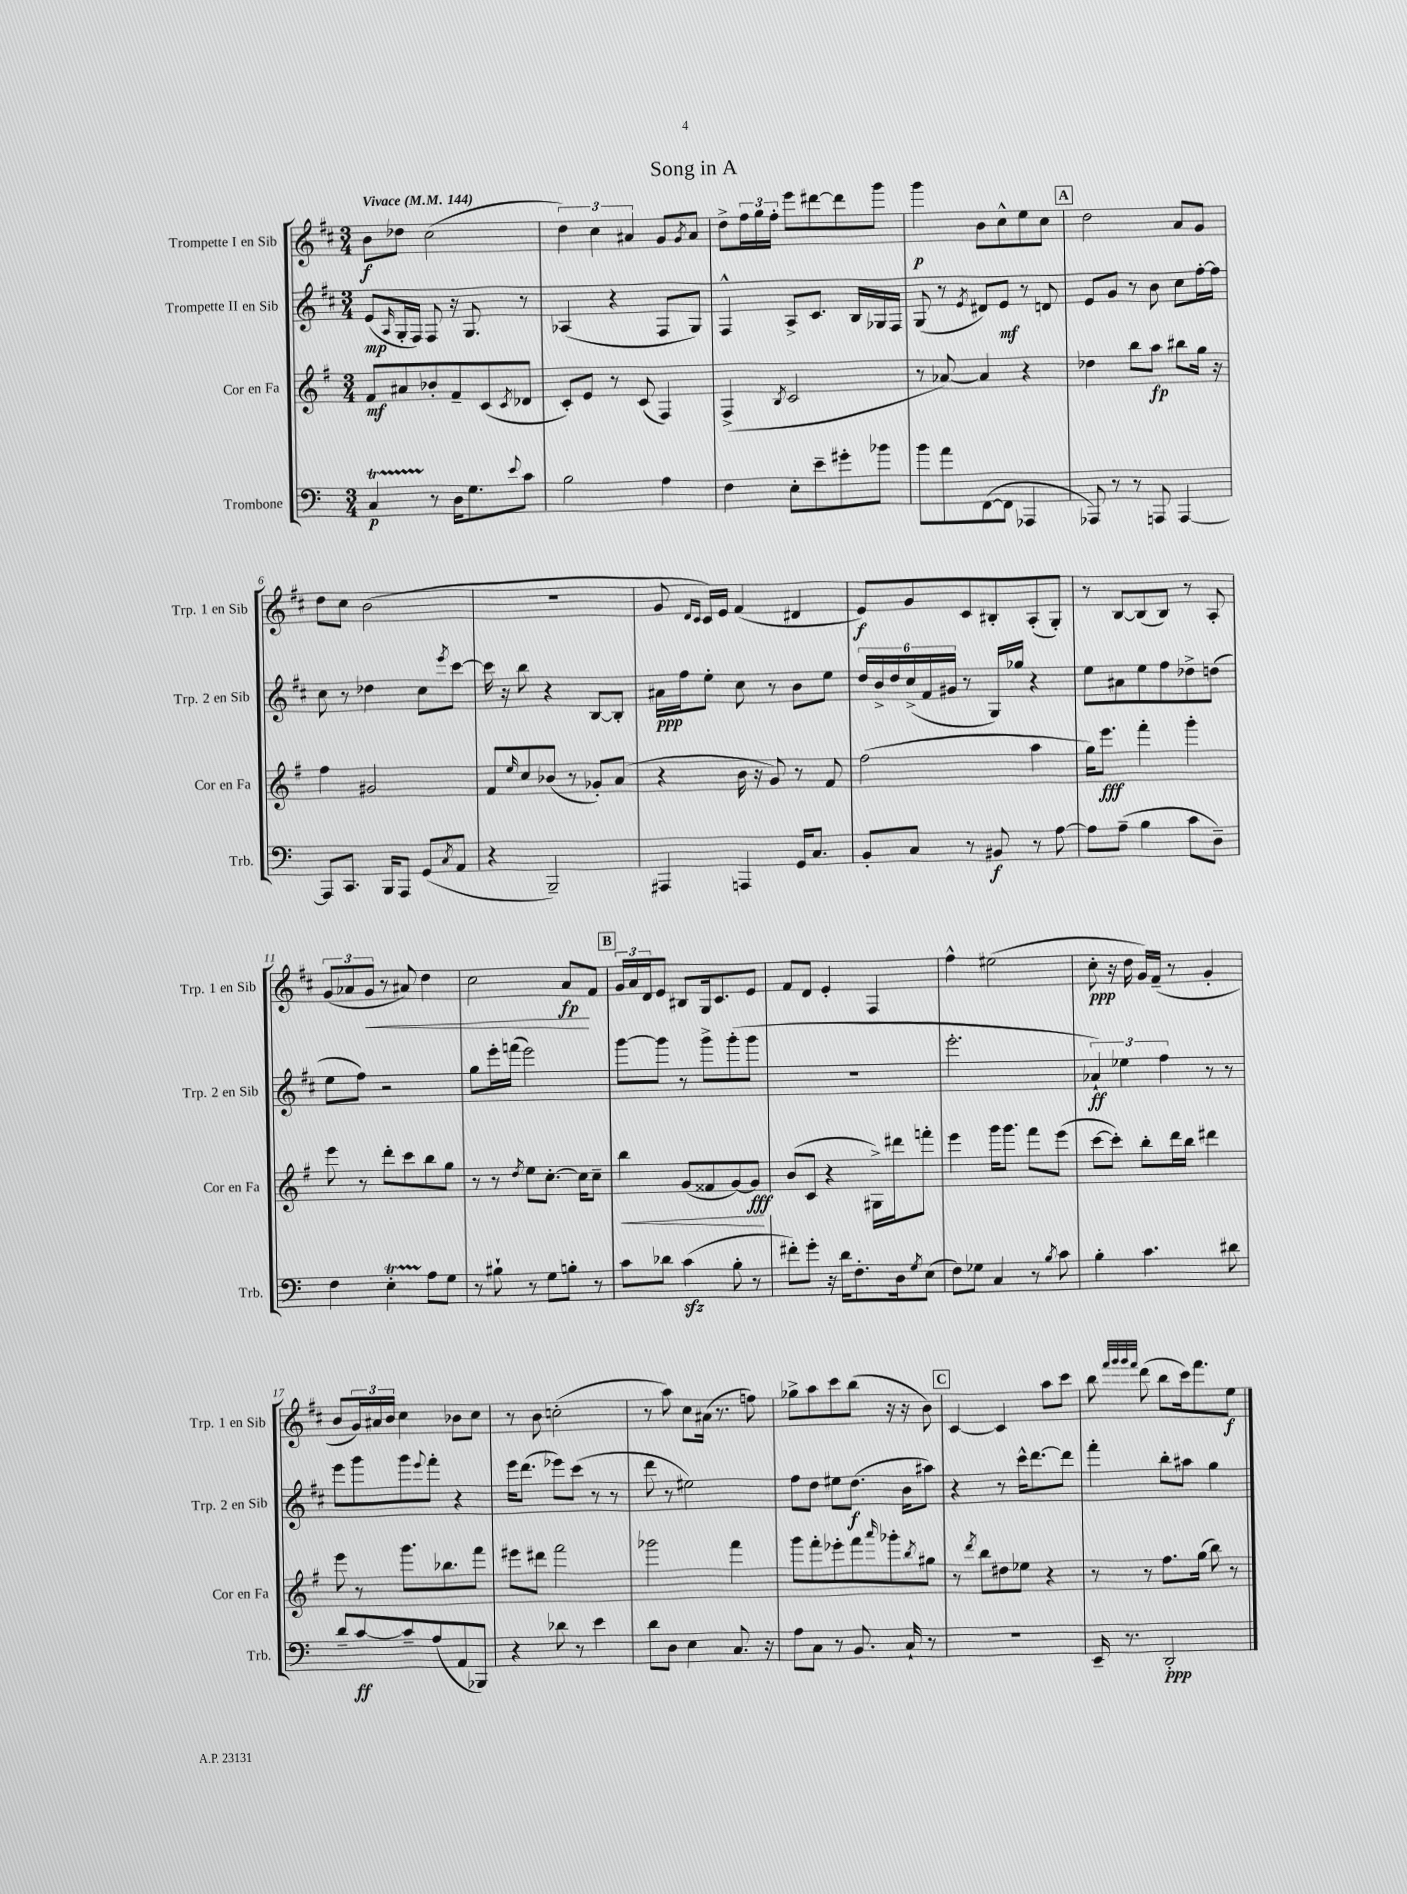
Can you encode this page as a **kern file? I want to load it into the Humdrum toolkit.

**kern	**dynam	**kern	**dynam	**kern	**dynam	**kern	**dynam
*part4	*part4	*part3	*part3	*part2	*part2	*part1	*part1
*staff4	*staff4	*staff3	*staff3	*staff2	*staff2	*staff1	*staff1
*I"Trombone	*	*I"Cor en Fa	*	*I"Trompette II en Sib	*	*I"Trompette I en Sib	*
*I'Trb.	*	*I'Cor en Fa	*	*I'Trp. 2 en Sib	*	*I'Trp. 1 en Sib	*
*clefF4	*	*clefG2	*	*clefG2	*	*clefG2	*
*k[]	*	*k[f#]	*	*k[f#c#]	*	*k[f#c#]	*
*M3/4	*	*M3/4	*	*M3/4	*	*M3/4	*
*MM144	*	*MM144	*	*MM144	*	*MM144	*
=1	=1	=1	=1	=1	=1	=1	=1
!	!	!	!	!	!	!LO:TX:a:B:t=Vivace	!
4CT/	p	8f#/L	mf	(8e/L	mp	8b\L	f
.	.	.	.	16qqA/	.	.	.
.	.	8a#X/	.	16G'/L	.	8dd-X\J	.
.	.	.	.	16F#/JJ)	.	.	.
8r	.	8b-X'/	.	8F#/	.	(2cc#\	.
16D\KL	.	8f#~/	.	16r	.	.	.
8.G\	.	.	.	8.G/	.	.	.
.	.	(8c/	.	.	.	.	.
8qqe/	.	8qc/	.	.	.	.	.
8c\J	.	8d-X/J	.	8r	.	.	.
=2	=2	=2	=2	=2	=2	=2	=2
2B\	.	8c'/L)	.	(4A-X/	.	6dd\)	.
.	.	8e/J	.	.	.	.	.
.	.	.	.	.	.	6cc#\	.
.	.	8r	.	4r	.	.	.
.	.	.	.	.	.	6a#X/	.
.	.	(8c/	.	.	.	.	.
4A\	.	4F#/)	.	8F#/L	.	8g/L	.
.	.	.	.	.	.	8qg/	.
.	.	.	.	8G/J)	.	8a#/J	.
=3	=3	=3	=3	=3	=3	=3	=3
4F\	.	(4F#^/	.	4F#^^/	.	8dd^\L	.
.	.	.	.	.	.	24ff#\L	.
.	.	.	.	.	.	24gg\	.
.	.	.	.	.	.	24ff#'\JJ	.
.	.	8qB/	.	.	.	.	.
8E'\L	.	2c/	.	8A^/L	.	8eee\L	.
8e~\	.	.	.	8.c#/J	.	[8ddd#X\	.
8g#X'\	.	.	.	.	.	8ddd#\]	.
.	.	.	.	16B/LL	.	.	.
8b-X\J	.	.	.	16G-X/	.	8ggg\J	.
.	.	.	.	16F#/JJ	.	.	.
=4	=4	=4	=4	=4	=4	=4	=4
8b\L	.	8r	.	(8G/	.	4ggg\	p
8a\	.	[8a-X/)	.	8r	.	.	.
.	.	.	.	8qe/	.	.	.
([8FF\	.	4a-/]	.	8d#X/L)	.	8b\L	.
8FF\J]	.	.	.	8e/J	mf	8cc#^^\	.
4AAA-X/	.	4r	.	8r	.	8ee\	.
.	.	.	.	8dn/	.	8cc#\J	.
!!LO:REH:place=s1:t=A
=5	=5	=5	=5	=5	=5	=5	=5
8AAA-X/)	.	4dd-X\	.	8e/L	.	2dd\	.
8r	.	.	.	8g/J	.	.	.
8r	.	8bb\L	.	8r	.	.	.
8AAAn/	.	8aa\J	fp	8b\	.	.	.
[4AAA/	.	8bb#X\L	.	8cc#\L	.	8a/L	.
.	.	16gg\Jk	.	[16ff#'\L	.	8g/J	.
.	.	16r	.	16ff#\JJ]	.	.	.
!!LO:LB:g=z
=6	=6	=6	=6	=6	=6	=6	=6
8AAA/L]	.	4ff#\	.	8cc#\	.	8dd\L	.
8.CC/J	.	.	.	8r	.	8cc#\J	.
.	.	2g#X/	.	4dd-X\	.	(2b\	.
16BBB/KL	.	.	.	.	.	.	.
8AAA/J	.	.	.	.	.	.	.
(8GG/L	.	.	.	8cc#\L	.	.	.
8qC/	.	.	.	8qeee/	.	.	.
8AA/J	.	.	.	[8ccc#\J	.	.	.
=7	=7	=7	=7	=7	=7	=7	=7
4r	.	8f#/L	.	16ccc#\]	.	2.r	.
.	.	.	.	16r	.	.	.
.	.	16qqee/	.	.	.	.	.
.	.	8cc/	.	8bb\	.	.	.
2BBB~/)	.	(8b-X/J	.	4r	.	.	.
.	.	8r	.	.	.	.	.
.	.	8g-X'/L)	.	[8B/L	.	.	.
.	.	(8a/J	.	8B'/J]	.	.	.
=8	=8	=8	=8	=8	=8	=8	=8
4AAA#X/	.	4r	.	16a#X\LL	ppp	8g/	.
.	.	.	.	16ff#\J	.	.	.
.	.	.	.	.	.	16qqd/LL	.
.	.	.	.	.	.	16qqc#/JJ	.
.	.	.	.	8ee'\J	.	16c#/LL)	.
.	.	.	.	.	.	16e/JJ	.
4AAAn/	.	16b\	.	8cc#\	.	(4f#/	.
.	.	16r	.	.	.	.	.
.	.	8g/)	.	8r	.	.	.
16GG/KL	.	8r	.	8b\L	.	4d#X/	.
8.C/J	.	.	.	.	.	.	.
.	.	8f#/	.	8ee\J	.	.	.
=9	=9	=9	=9	=9	=9	=9	=9
8BB'/L	.	(2ff#\	.	24dd/LL	.	8e/L)	f
.	.	.	.	24b^/	.	.	.
.	.	.	.	24dd/	.	.	.
8C/J	.	.	.	(24cc#^/	.	8g/	.
.	.	.	.	24f#/	.	.	.
.	.	.	.	24g#X/JJ	.	.	.
8r	.	.	.	8r	.	8c#/	.
8BB#X/	f	.	.	16G/LL)	.	8B#X'/	.
.	.	.	.	16gg-X/JJ	.	.	.
8r	.	4aa\	.	4r	.	(8A'/	.
[8A\	.	.	.	.	.	8G'/J)	.
=10	=10	=10	=10	=10	=10	=10	=10
8A\L]	.	16gg\KL)	.	8ee\L	.	8r	.
.	.	8.eee\J	fff	.	.	.	.
(8A~\J	.	.	.	8a#X\	.	[8B/L	.
4B\	.	4fff#'\	.	8ee\	.	(8B/]	.
.	.	.	.	8ff#\	.	8B/J)	.
8c\L	.	4ggg'\	.	8dd-X^\	.	8r	.
8D~\J)	.	.	.	(8ddn\J	.	8A'/	.
!!LO:LB:g=z
=11	=11	=11	=11	=11	=11	=11	=11
4F\	.	8eee\	.	8ee\L	.	(12g/L	.
.	.	.	.	.	.	12a-X/	.
.	.	8r	.	8ff#\J)	.	.	.
!	!	!	!	!	!	!	!LO:HP:b
.	.	.	.	.	.	12g/J	<
4Et'\	.	8ddd'\L	.	2r	.	8r	.
.	.	8ccc\	.	.	.	8a#X/)	.
8A\L	.	8bb\	.	.	.	4dd\	.
8G\J	.	8gg\J	.	.	.	.	.
=12	=12	=12	=12	=12	=12	=12	=12
8r	.	8r	.	8gg\L	.	2cc#\	.
8B#X`\	.	8r	.	16eee'\L	.	.	.
.	.	.	.	(16fffn\JJ	.	.	.
.	.	8qdd/	.	.	.	.	.
8r	.	8ee\L	.	2eee\)	.	.	.
8G\L	.	[8.cc'\J	.	.	.	.	.
8Bn'\J	.	.	.	.	.	8a/L	fp
.	.	16cc\KL]	.	.	.	.	.
8r	.	8cc~\J	.	.	.	8f#/J	[
!!LO:REH:place=s1:t=B
=13	=13	=13	=13	=13	=13	=13	=13
!	!	!	!LO:HP:b	!	!	!	!
8c\L	.	4bb\	<	[8ggg\L	.	24g/LL	.
.	.	.	.	.	.	24a/	.
.	.	.	.	.	.	24d/J	.
8d-X\J	.	.	.	8ggg\J]	.	8e/J	.
(4czz\	.	(8g/L	.	8r	.	8B#X/L	.
.	.	8f##X/	.	8ggg^\L	.	16G/k	.
.	.	.	.	.	.	8.c#/	.
8B'\	.	[8g/)	.	(8ggg'\	.	.	.
8r	.	8g/J]	fff	8ggg\J	.	8e/J	.
.	.	.	[	.	.	.	.
=14	=14	=14	=14	=14	=14	=14	=14
8f#X'\L)	.	(8b/L	.	2.r	.	8f#/L	.
8g'\J	.	8c/J	.	.	.	8d/J	.
16r	.	4r	.	.	.	4e'/	.
16d\KL	.	.	.	.	.	.	.
8.F'\	.	.	.	.	.	.	.
.	.	16G#X^\LL)	.	.	.	4F#/	.
16D\k	.	16ddd#X\J	.	.	.	.	.
8qG/	.	.	.	.	.	.	.
(8E\J	.	8fffn'\J	.	.	.	.	.
=15	=15	=15	=15	=15	=15	=15	=15
8F\L)	.	4eee\	.	2.eee'\	.	4ff#^^\	.
8G-X\J	.	.	.	.	.	.	.
4C/	.	16ggg\KL	.	.	.	(2ee#X\	.
.	.	8.ggg\J	.	.	.	.	.
8r	.	8fff#\L	.	.	.	.	.
8qB/	.	.	.	.	.	.	.
8c\	.	(8eee\J	.	.	.	.	.
=16	=16	=16	=16	=16	=16	=16	=16
4B'\	.	[8ccc\L	.	6a-X`/)	ff	8cc#'\	ppp
.	.	8ccc'\J])	.	.	.	16r	.
.	.	.	.	6ee-X\	.	.	.
.	.	.	.	.	.	16dd\	.
4.c\	.	8bb'\L	.	.	.	16g/LL)	.
.	.	.	.	.	.	(16f#~/JJ	.
.	.	.	.	6ff#\	.	.	.
.	.	16ddd\L	.	.	.	8r	.
.	.	16bb\JJ	.	.	.	.	.
.	.	4ddd#X\	.	8r	.	4g'/	.
8d#X\	.	.	.	8r	.	.	.
!!LO:LB:g=z
=17	=17	=17	=17	=17	=17	=17	=17
8d~/L	.	8eee\	.	8eee\L	.	8b/L	.
[8c/	ff	8r	.	8ggg\	.	24g/L)	.
.	.	.	.	.	.	24a#X/	.
.	.	.	.	.	.	24b/JJ	.
8c~/]	.	8.ggg\L	.	8ggg\	.	4cc#\	.
.	.	.	.	8qqeee/	.	.	.
(8A/	.	.	.	8fff#'\J	.	.	.
.	.	8.bb-X\	.	.	.	.	.
8AA/	.	.	.	4r	.	8b-X\L	.
8BBB-X/J)	.	8fff#\J	.	.	.	8cc#\J	.
=18	=18	=18	=18	=18	=18	=18	=18
4r	.	8eee#X\L	.	16eee\KL	.	8r	.
.	.	.	.	(8.ddd\J	.	.	.
.	.	8ddd#X\J	.	.	.	8b\	.
8d-X\	.	2fff#\	.	8eee-X\L)	.	(2ccn'\	.
8r	.	.	.	(8ccc#\J	.	.	.
4e\	.	.	.	8r	.	.	.
.	.	.	.	8r	.	.	.
=19	=19	=19	=19	=19	=19	=19	=19
8d\L	.	2ggg-X\	.	8ddd\	.	8r	.
8D\J	.	.	.	8r	.	8aa\)	.
4E\	.	.	.	2ee#X\)	.	8cc#\L	.
.	.	.	.	.	.	(16a#X\Jk	.
.	.	.	.	.	.	8.r	.
8.C/	.	4fff#\	.	.	.	.	.
.	.	.	.	.	.	8ffn\)	.
16r	.	.	.	.	.	.	.
=20	=20	=20	=20	=20	=20	=20	=20
8A\L	.	8ggg\L	.	8ff#\L	.	8gg-X^\L	.
8C\J	.	8fff#'\	.	8dd\J	.	8aa\	.
8r	.	8eee-X'\	.	8ee#X\L	.	8ccc#\	.
8.BB/	.	8fff#\	.	(8.dd\J	f	(8bb\J	.
.	.	16qqaaa/	.	.	.	.	.
.	.	8ggg-X'\	.	.	.	16r	.
16C`/	.	.	.	16b\KL	.	16r	.
.	.	8qbb/	.	.	.	.	.
8r	.	8gg#X\J	.	8aa#X\J)	.	8b\)	.
!!LO:REH:place=s1:t=C
=21	=21	=21	=21	=21	=21	=21	=21
2.r	.	8r	.	4r	.	[4c#/	.
.	.	8qddd/	.	.	.	.	.
.	.	8bb\L	.	.	.	.	.
.	.	8dd#X\	.	8r	.	4c#/]	.
.	.	8ee-X\J	.	16ccc#^^\KL	.	.	.
.	.	.	.	[8.ddd\	.	.	.
.	.	4r	.	.	.	8aa\L	.
.	.	.	.	8ddd\J]	.	8ccc#\J	.
=22	=22	=22	=22	=22	=22	=22	=22
16EE~/	.	8r	.	4fff#'\	.	8bb\	.
8.r	.	.	.	.	.	.	.
.	.	.	.	.	.	32qqfff#/LLL	.
.	.	.	.	.	.	32qqggg/	.
.	.	.	.	.	.	32qqggg/	.
.	.	.	.	.	.	32qqfff#/JJJ	.
.	.	8r	.	.	.	(8ddd\	.
2DD'/	ppp	8.ff#\L	.	8bb'\L	.	8bb\L	.
.	.	.	.	8aa#X\J	.	16ccc#\k)	.
.	.	(16gg\Jk	.	.	.	8.fff#\	.
.	.	8bb\)	.	4gg\	.	.	.
.	.	8r	.	.	.	8ee\J	f
==	==	==	==	==	==	==	==
*-	*-	*-	*-	*-	*-	*-	*-
